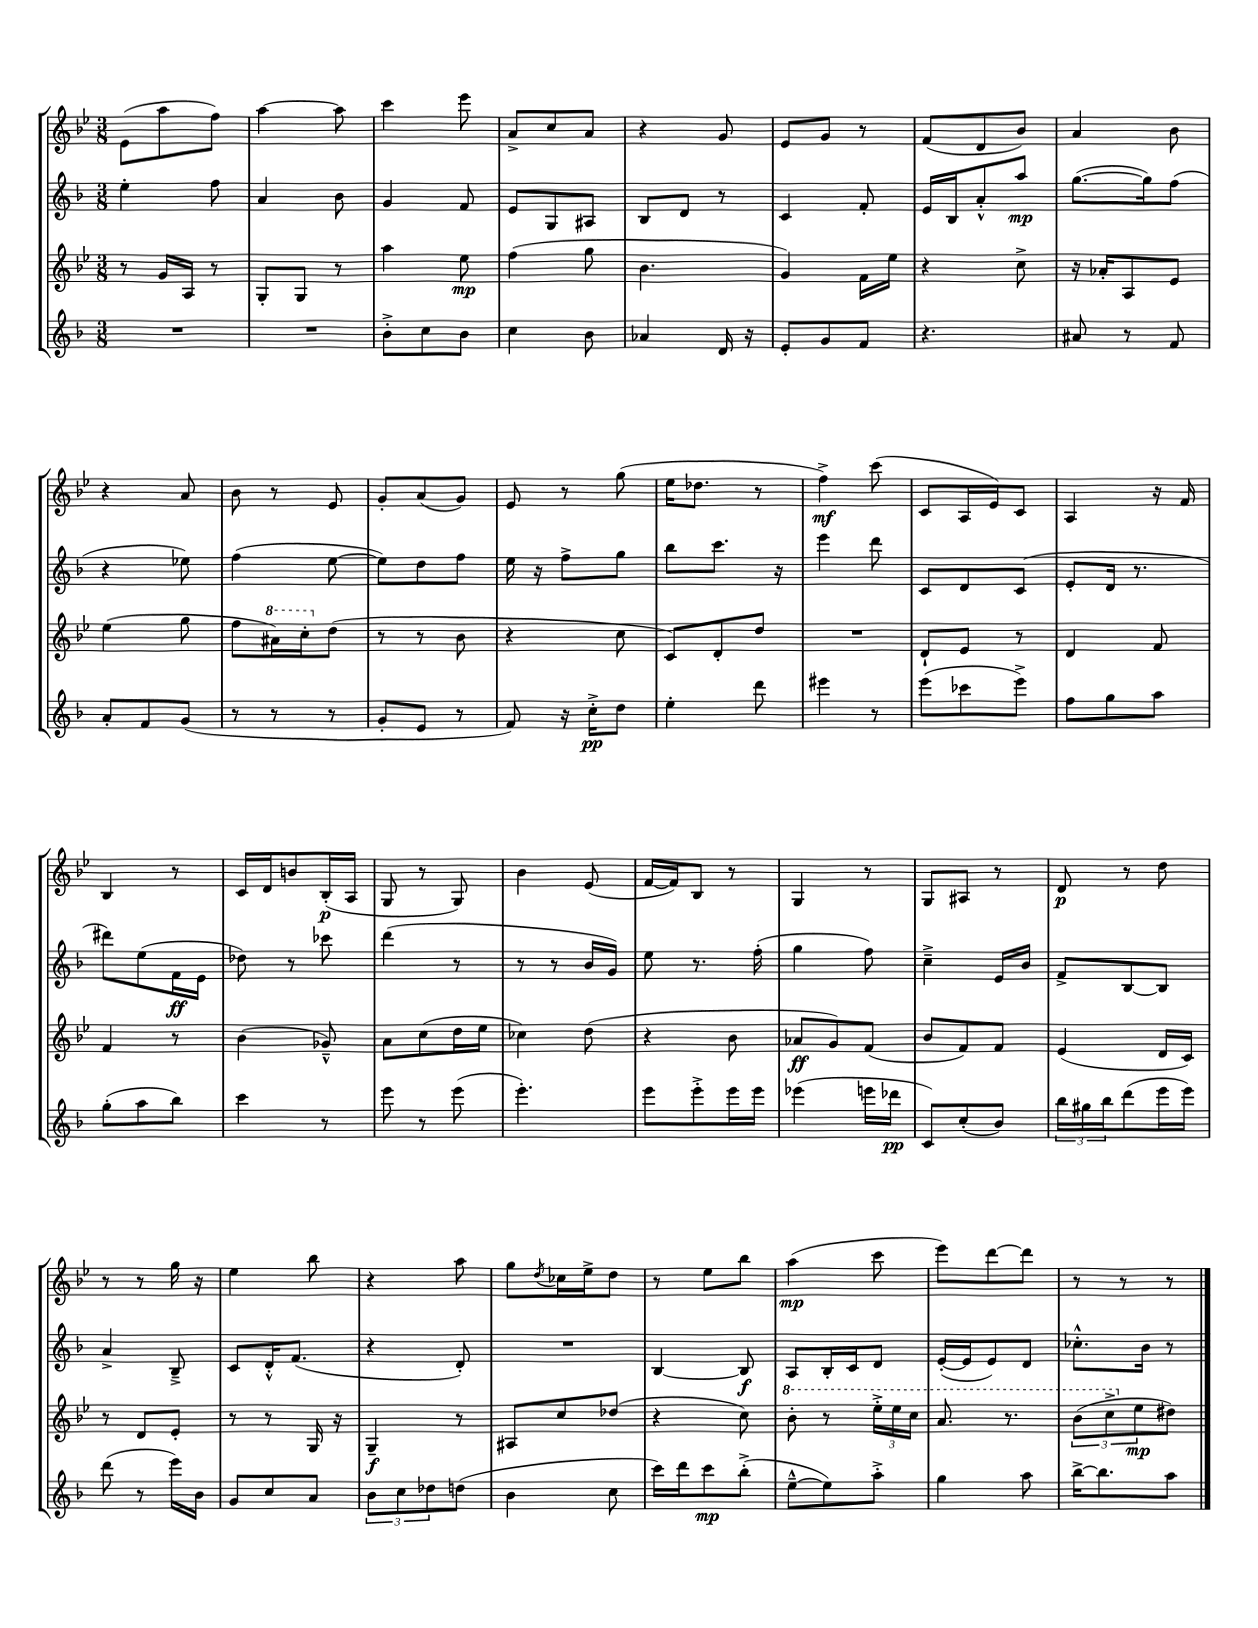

**kern	**kern	**kern	**kern
*staff4	*staff3	*staff2	*staff1
*clefG2	*clefG2	*clefG2	*clefG2
*k[b-]	*k[b-e-]	*k[b-]	*k[b-e-]
*M3/8	*M3/8	*M3/8	*M3/8
4.r	8r	4ee'	(8e-
.	16g	.	8aa
.	16A	.	.
.	8r	8ff	8ff)
=	=	=	=
4.r	8G'	4a	[4aa
.	8G	.	.
.	8r	8b-	8aa]
=	=	=	=
8b-'^	4aa	4g	4ccc
8cc	.	.	.
8b-	8ee-	8f	8eee-
=	=	=	=
4cc	(4ff	8e	8a^
.	.	8G	8cc
8b-	8gg	8A#	8a
=	=	=	=
4a-	4.b-	8B-	4r
.	.	8d	.
16d	.	8r	8g
16r	.	.	.
=	=	=	=
8e'	4g)	4c	8e-
8g	.	.	8g
8f	16f	8f'	8r
.	16ee-	.	.
=	=	=	=
4.r	4r	16e	(8f
.	.	16B-	.
.	.	8a'^^	8d
.	8cc^	8aa	8b-)
=	=	=	=
8a#	16r	([8.gg	4a
.	16a-'	.	.
8r	8A	.	.
.	.	16gg])	.
8f	8e-	(8ff	8b-
=	=	=	=
8a'	(4ee-	4r	4r
8f	.	.	.
(8g	8gg	8ee-)	8a
=	=	=	=
8r	8ff	(4ff	8b-
8r	16aa#)	.	8r
.	16ccc'	.	.
8r	(8dd	[8ee	8e-
=	=	=	=
8g'	8r	8ee])	8g'
8e	8r	8dd	(8a
8r	8b-	8ff	8g)
=	=	=	=
8f)	4r	16ee	8e-
.	.	16r	.
16r	.	8ff^	8r
16cc'^	.	.	.
8dd	8cc	8gg	(8gg
=	=	=	=
4ee'	8c)	8bb-	16ee-
.	.	.	8.dd-
.	8d'	8.ccc	.
8ddd	8dd	.	8r
.	.	16r	.
=	=	=	=
4eee#	4.r	4eee	4ff^)
8r	.	8ddd	(8ccc
=	=	=	=
(8eee	8d`	8c	8c
8ccc-	8e-	8d	16A
.	.	.	16e-)
8eee^)	8r	(8c	8c
=	=	=	=
8ff	4d	8e'	4A
8gg	.	16d	.
.	.	8.r	.
8aa	8f	.	16r
.	.	.	16f
=	=	=	=
(8gg'	4f	8ddd#)	4B-
8aa	.	(8ee	.
8bb-)	8r	16f	8r
.	.	16e	.
=	=	=	=
4ccc	(4b-	8dd-)	16c
.	.	.	16d
.	.	8r	8b
8r	8g-~^^)	8ccc-	(16B-'
.	.	.	16A
=	=	=	=
8eee	8a	(4ddd	8G
8r	(8cc	.	8r
(8eee	16dd	8r	8G)
.	16ee-	.	.
=	=	=	=
4.eee')	4cc-)	8r	4b-
.	.	8r	.
.	(8dd	16b-	(8e-
.	.	16g)	.
=	=	=	=
8eee	4r	8ee	[16f
.	.	.	16f])
8eee'^	.	8.r	8B-
16eee	8b-	.	8r
16eee	.	(16ff'	.
=	=	=	=
(4eee-	8a-	4gg	4G
.	8g)	.	.
16eee	(8f	8ff)	8r
16ddd-	.	.	.
=	=	=	=
8c)	8b-	4cc~^	8G
(8cc'	8f)	.	8A#
8b-)	8f	16e	8r
.	.	16b-	.
=	=	=	=
24bb-	(4e-	8f^	8d
24gg#	.	.	.
24bb-	.	.	.
(8ddd	.	[8B-	8r
16eee	16d	8B-]	8dd
16eee)	16c)	.	.
=	=	=	=
(8ddd	8r	4a^	8r
8r	8d	.	8r
16eee)	8e-'	8B-~^	16gg
16b-	.	.	16r
=	=	=	=
8g	8r	8c	4ee-
8cc	8r	16d'^^	.
.	.	(8.f	.
8a	16G	.	8bb-
.	16r	.	.
=	=	=	=
12b-	4G~	4r	4r
12cc	.	.	.
12dd-	.	.	.
(8dd	8r	8d')	8aa
=	=	=	=
4b-	8A#	4.r	8gg
.	.	.	8qdd
.	8cc	.	16cc-
.	.	.	16ee-^
8cc	(8dd-	.	8dd
=	=	=	=
16ccc)	4r	[4B-	8r
16ddd	.	.	.
8ccc	.	.	8ee-
(8bb-'^	8cc)	8B-]	8bb-
=	=	=	=
[8ee~^^	8bb-'	8A	(4aa
8ee])	8r	16B-'	.
.	.	16c	.
8aa'^	24eee-'^	8d	8ccc
.	24eee-	.	.
.	24ccc	.	.
=	=	=	=
4gg	8.aa	([16e'	8eee-)
.	.	16e]	.
.	.	8e)	[8ddd
.	8.r	.	.
8aa	.	8d	8ddd]
=	=	=	=
[16bb-^	(12bb-	8.cc-'^^	8r
8.bb-]	.	.	.
.	12ccc^	.	.
.	.	.	8r
.	12ee-	.	.
.	.	16b-	.
8aa	8dd#)	8r	8r
==	==	==	==
*-	*-	*-	*-
